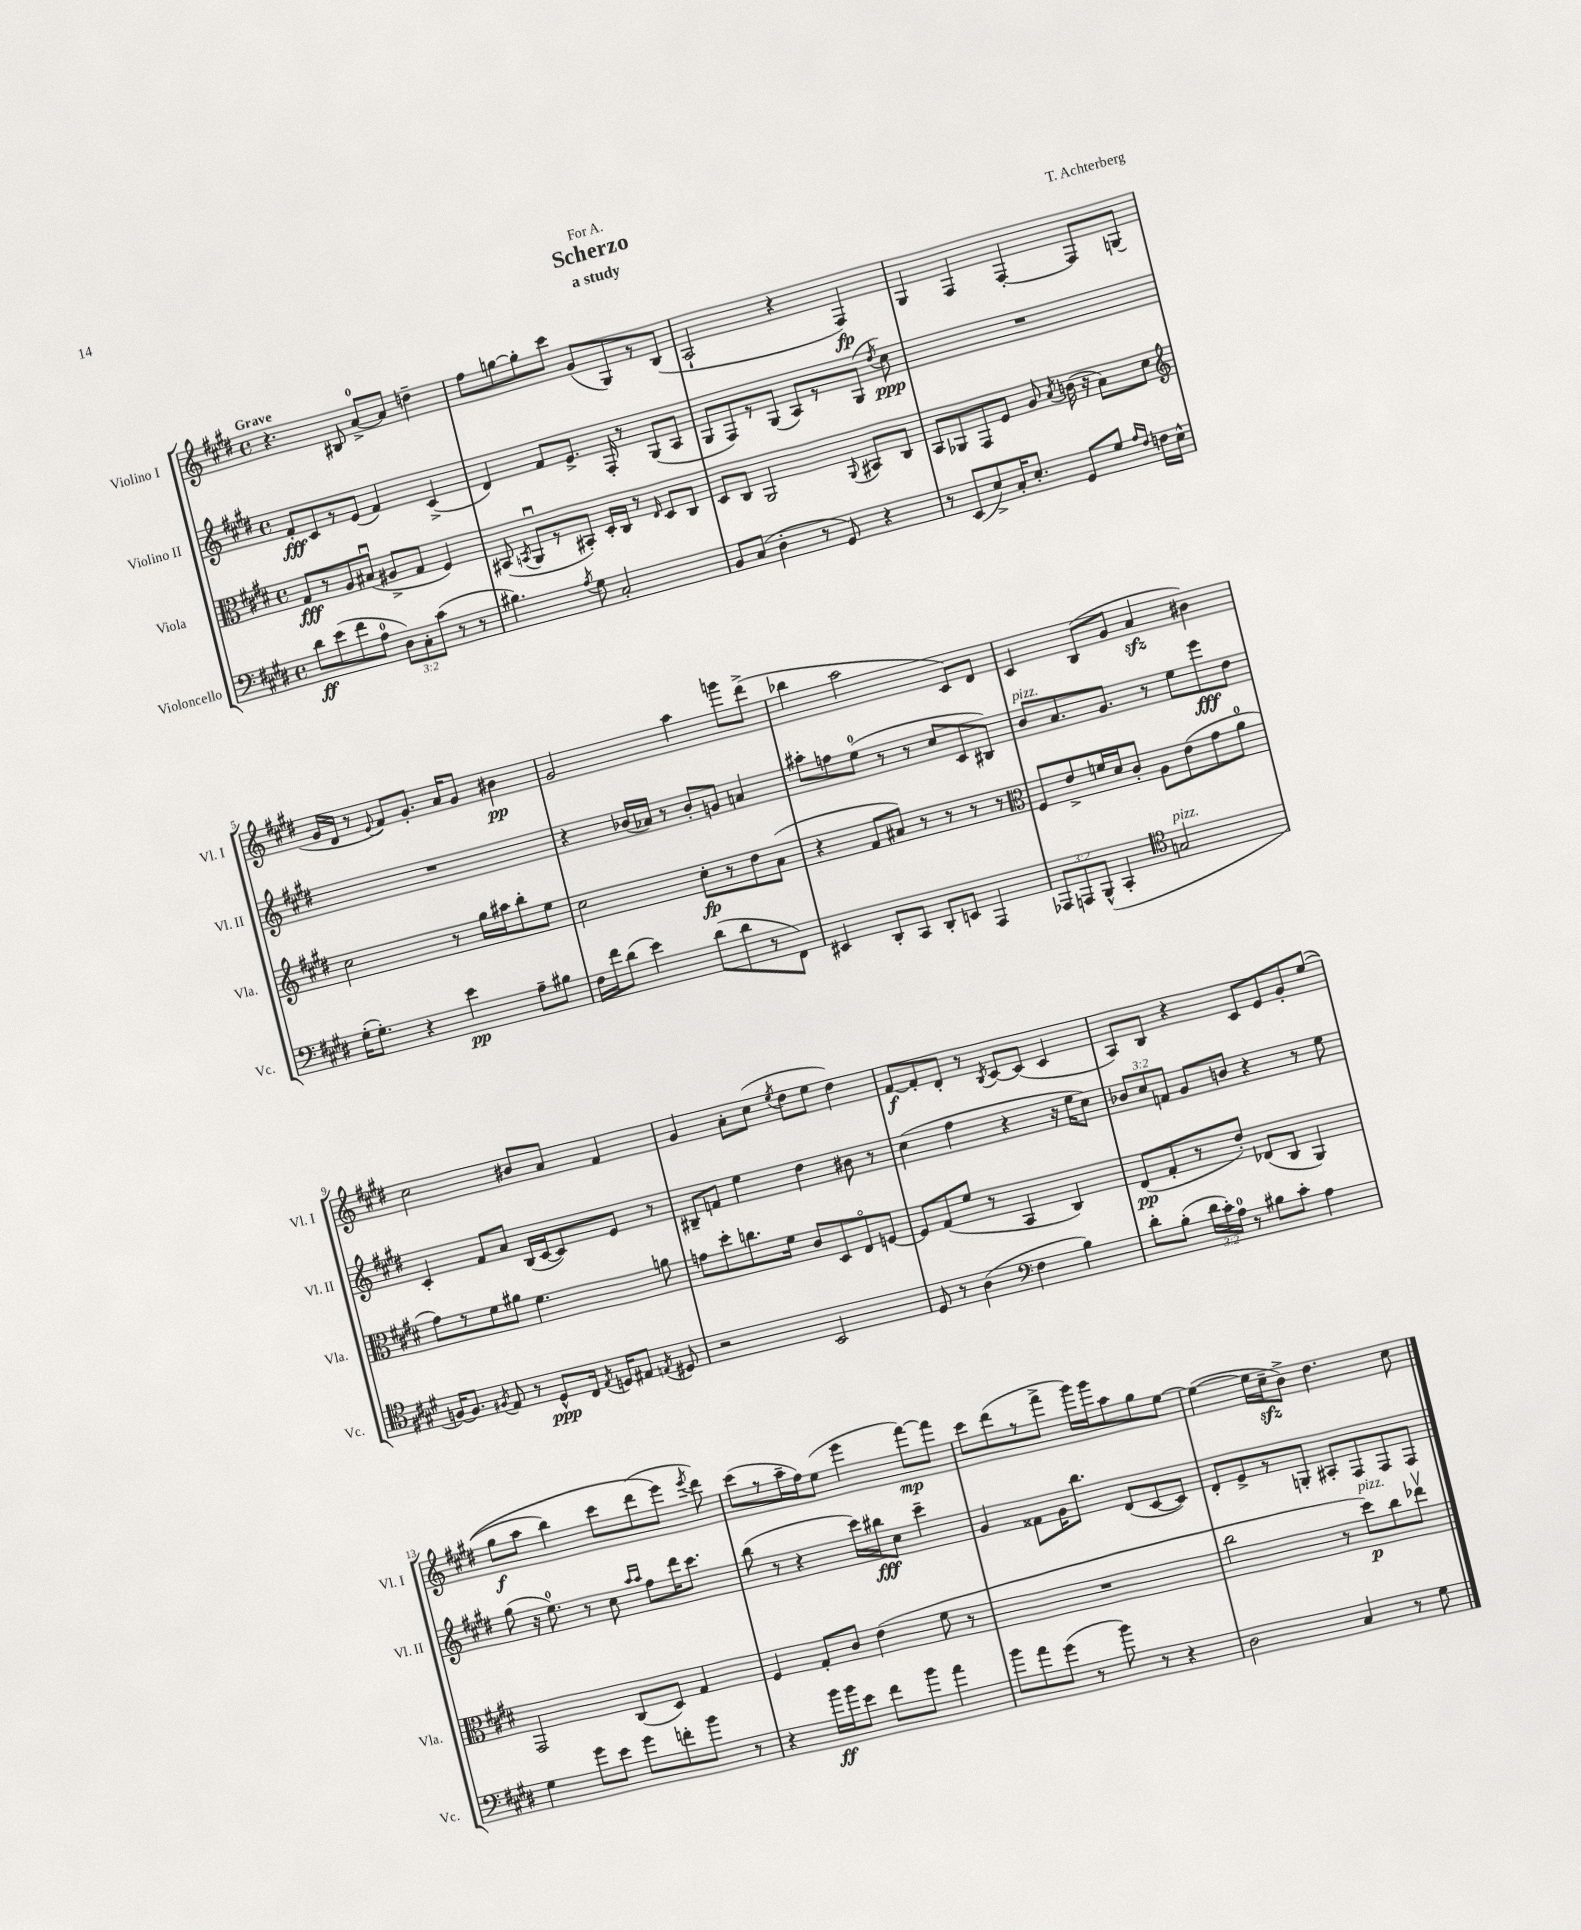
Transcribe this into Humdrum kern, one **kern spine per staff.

**kern	**dynam	**kern	**dynam	**kern	**dynam	**kern	**dynam
*part4	*part4	*part3	*part3	*part2	*part2	*part1	*part1
*staff4	*staff4	*staff3	*staff3	*staff2	*staff2	*staff1	*staff1
*I"Violoncello	*	*I"Viola	*	*I"Violino II	*	*I"Violino I	*
*I'Vc.	*	*I'Vla.	*	*I'Vl. II	*	*I'Vl. I	*
*clefF4	*	*clefC3	*	*clefG2	*	*clefG2	*
*k[f#c#g#d#]	*	*k[f#c#g#d#]	*	*k[f#c#g#d#]	*	*k[f#c#g#d#]	*
*M4/4	*	*M4/4	*	*M4/4	*	*M4/4	*
*met(c)	*	*met(c)	*	*met(c)	*	*met(c)	*
=1	=1	=1	=1	=1	=1	=1	=1
!	!	!	!	!	!	!LO:TX:a:B:t=Grave	!
8d#\L	ff	8G#/L	fff	8f#'/L	fff	4.r	.
(8e\	.	8r	.	8c#/	.	.	.
8f#\	.	8A/	.	8r	.	.	.
8A\J	.	(8B#Xu/J	.	(8e/J	.	8B#X/	.
12D#\L)	.	8A#X^/L	.	4f#/)	.	[8a^/L	.
12C#'\	.	.	.	.	.	.	.
.	.	8G#/J	.	.	.	8a/J]	.
(12c#\J	.	.	.	.	.	.	.
8r	.	4F#/)	.	(4c#^/	.	4ddn~\	.
8r	.	.	.	.	.	.	.
=2	=2	=2	=2	=2	=2	=2	=2
4.B#X\)	.	(8BB#X/	.	4d#/)	.	8ff#\L	.
.	.	8qBBn/	.	.	.	.	.
.	.	8AAu/L	.	.	.	[8ggn\	.
.	.	8r	.	8f#/L	.	8gg'\]	.
8qA/	.	.	.	.	.	.	.
8G#\	.	8BB#X'/J)	.	8.e^/J	.	8ccc#\J	.
2C#'/	.	16D#'/LL	.	.	.	(8g#/L	.
.	.	16C#/JJ	.	16F#'/	.	.	.
.	.	8r	.	8r	.	8G#/)	.
.	.	16qqE/	.	.	.	.	.
.	.	8D#/L	.	(8G#/L	.	8r	.
.	.	8C#/J	.	8A/J	.	(8B/J	.
=3	=3	=3	=3	=3	=3	=3	=3
8BB/L	.	8D#/L	.	8G#/L	.	2A`/	.
(8C#/J	.	8C#/J	.	8F#/)	.	.	.
4D#'\	.	2AA/	.	8r	.	.	.
.	.	.	.	(8G#/J	.	.	.
8r	.	.	.	8A/L)	.	4r	.
8GG#/)	.	.	.	8r	.	.	.
.	.	8qqAA/	.	.	.	.	.
4r	.	8BB#X/L	.	(8G#/J	.	4F#/)	fp
.	.	.	.	8qdd#/	.	.	.
.	.	8C#/J	.	8cc#\)	ppp	.	.
=4	=4	=4	=4	=4	=4	=4	=4
8r	.	8BB/L	.	1r	.	4G#/	.
(8EE/L	.	8AA-X/	.	.	.	.	.
8E^/)	.	8GG#/	.	.	.	4F#/	.
16C#'/K	.	8F#/J	.	.	.	.	.
8.E'/J	.	.	.	.	.	.	.
.	.	8A/	.	.	.	[4F#'/	.
.	.	8qB/	.	.	.	.	.
8GG#/L	.	(16cn\	.	.	.	.	.
.	.	16r	.	.	.	.	.
8G#/J	.	8B\L)	.	.	.	8F#/L]	.
16qqA/LL	.	.	.	.	.	.	.
16qqF#/JJ	.	.	.	.	.	.	.
16Fn\LL	.	8d#\J	.	.	.	(8Gn/J	.
16E^^\JJ	.	.	.	.	.	.	.
!!LO:LB:g=z
=5	=5	=5	=5	=5	=5	=5	=5
*	*	*clefG2	*	*	*	*	*
(16G#'\KL	.	2cc#\	.	1r	.	16g#/LL	.
8.G#'\J)	.	.	.	.	.	16d#/JJ	.
.	.	.	.	.	.	8r	.
.	.	.	.	.	.	8qqe/	.
4r	.	.	.	.	.	8f#/L)	.
.	.	.	.	.	.	8.g#'/J	.
4e\	pp	8r	.	.	.	.	.
.	.	.	.	.	.	16a/KL	.
.	.	16gg#\LL	.	.	.	8g#/J	.
.	.	16aa#X\J	.	.	.	.	.
8A~\L	.	8bb'\	.	.	.	4b#X\	pp
8B#X\J	.	8ee\J	.	.	.	.	.
=6	=6	=6	=6	=6	=6	=6	=6
16F#\LL	.	2cc#\	.	4r	.	2g#/	.
16f#\J	.	.	.	.	.	.	.
(8d#\J	.	.	.	.	.	.	.
4e\)	.	.	.	(16b-X/LL	.	.	.
.	.	.	.	16a-X/JJ)	.	.	.
.	.	.	.	8r	.	.	.
(8d#\L	.	8cc#'\L	fp	8b-'/L	.	4aa\	.
8d#\	.	8r	.	8gn/J	.	.	.
8r	.	8dd#\	.	4an/	.	8gggn\L	.
8FF#\J)	.	(8a\J	.	.	.	(8ddd#^\J	.
=7	=7	=7	=7	=7	=7	=7	=7
4EE#X/	.	4r	.	8aa#X'\L	.	4bb-X\	.
.	.	.	.	8ffn\	.	.	.
8DD#'/L	.	8f#/L	.	(8ee\J	.	2aa\	.
8CC#/J	.	8a#X/J)	.	8r	.	.	.
8DD#'/L	.	8r	.	8r	.	.	.
8EEn/J	.	8r	.	8cc#/L	.	.	.
4AAA/	.	8r	.	8c#/	.	8c#/L)	.
.	.	8r	.	8B#X/J)	.	8d#/J	.
=8	=8	=8	=8	=8	=8	=8	=8
*	*	*clefC3	*	*	*	*	*
!	!	!	!	!LO:TX:a:i:t=pizz.	!	!	!
12AAA-X/L	.	8F#/L	.	8b/L	.	4c#/	.
12AAAn/	.	.	.	.	.	.	.
.	.	8e^/	.	8.a/	.	.	.
(12BBB^^/J	.	.	.	.	.	.	.
4CC#'/	.	16fn/L	.	.	.	(8B/L	.
.	.	16d#/J	.	8.g#/J	.	.	.
.	.	8c#'/J	.	.	.	8g#/J	.
*clefC4	*	*	*	*	*	*	*
!LO:TX:a:i:t=pizz.	!	!	!	!	!	!	!
2Gn/	.	8A\L	.	8r	.	4azz/	.
.	.	(8e\	.	8ee\L	.	.	.
.	.	8g#\	.	8eee\	fff	4b#X\)	.
.	.	8a\J	.	8dd#\J	.	.	.
!!LO:LB:g=z
=9	=9	=9	=9	=9	=9	=9	=9
[16Fn/KL)	.	8g#\L)	.	4c#'/	.	2cc#\	.
8.F/J]	.	.	.	.	.	.	.
.	.	8r	.	.	.	.	.
8qF#X/	.	.	.	.	.	.	.
8E/	.	8f#\	.	8f#/L	.	.	.
8r	.	8a#X\J	.	8a/J	.	.	.
8D#^^/L	ppp	4.f#\	.	(16B/LL	.	8b#X/L	.
.	.	.	.	[16c#/J	.	.	.
16C#/Jk	.	.	.	8c#/])	.	8a/J	.
8qE/	.	.	.	.	.	.	.
16Dn/KL	.	.	.	.	.	.	.
8E#X/J	.	.	.	8e/J	.	4f#/	.
8qEn/	.	.	.	.	.	.	.
8D#X/	.	8an\	.	8r	.	.	.
=10	=10	=10	=10	=10	=10	=10	=10
2r	.	8gn\L	.	8B#X~/L	.	4g#/	.
.	.	8dd#'\	.	8fn/J	.	.	.
.	.	8.ccn\	.	4ee\	.	8a'\L	.
.	.	.	.	.	.	(8cc#\J	.
.	.	16f#\Jk	.	.	.	.	.
.	.	.	.	.	.	8qee/	.
2BB/	.	8c#/L	.	4dd#\	.	8dd#\L	.
.	.	8D#/	.	.	.	8ee\J	.
.	.	8E/	.	8b#X\	.	4dd#\)	.
.	.	[8Fn/J	.	8r	.	.	.
=11	=11	=11	=11	=11	=11	=11	=11
8D#/	.	8F/L]	.	(4cc#\	.	[8f#/L	f
8r	.	(8G#/	.	.	.	8f#'/]	.
(4A\	.	8f#/J	.	4ff#\	.	8d#'/J	.
.	.	8r	.	.	.	8r	.
*clefF4	*	*	*	*	*	*	*
.	.	.	.	.	.	8qB/	.
4F#\	.	4BB/	.	4r	.	[8c#/L	.
.	.	.	.	.	.	(8c#/J]	.
4B\)	.	4C#/)	.	16r	.	4c#/	.
.	.	.	.	16ee\KL	.	.	.
.	.	.	.	8cc#\J)	.	.	.
=12	=12	=12	=12	=12	=12	=12	=12
8d#'\L	.	(8E/L	pp	12b-X/L	.	8A/L)	.
.	.	.	.	12cc#/	.	.	.
(8B'\J	.	8G#'/	.	.	.	8B/J	.
.	.	.	.	12fn/J	.	.	.
24d#\LL	.	8r	.	8g#/L	.	4r	.
24c#'\)	.	.	.	.	.	.	.
24A\JJ	.	.	.	.	.	.	.
8r	.	8e'/J)	.	8bn/J	.	.	.
8B#X\L	.	(8E-X/L	.	4r	.	8c#/L	.
8c#'\J	.	8C#/J	.	.	.	8e/	.
4A\	.	4AA/)	.	8r	.	8g#'/	.
.	.	.	.	8ee\	.	((8ee/J	.
!!LO:LB:g=z
=13	=13	=13	=13	=13	=13	=13	=13
4G#\	.	2GG#/	.	(8gg#\	.	8gg#\L	f
.	.	.	.	16r	.	8aa\J	.
.	.	.	.	8.ee\)	.	.	.
8g#\L	.	.	.	.	.	4bb\)	.
8e\J	.	.	.	8r	.	.	.
8g#\L	.	(8C#/L	.	8cc#\	.	8ccc#\L	.
.	.	.	.	16qqaa/LL	.	.	.
.	.	.	.	16qqaa/JJ	.	.	.
8fn'\	.	8D#/J)	.	8ff#\L	.	(8ddd#\	.
8b\J	.	4G#/	.	16ddd#\K	.	8eee\J)	.
.	.	.	.	8.ccc#\J	.	.	.
.	.	.	.	.	.	8qeee/	.
8r	.	.	.	.	.	8ddd#\)	.
=14	=14	=14	=14	=14	=14	=14	=14
4r	.	4F#/	.	(8bb\	.	(8ccc#\L	.
.	.	.	.	8r	.	8r	.
16b\LL	ff	8G#'/L	.	4r	.	16aa~\L	.
16b\J	.	.	.	.	.	16ff#\J)	.
8e\J	.	8c#/J	.	.	.	(8ee\J	.
8f#\L	.	(4e\	.	16ccc#\LL)	.	4eee\	.
.	.	.	.	16bb#X\J	fff	.	.
8b\J	.	.	.	8cc#\J	.	.	.
4a\	.	8f#\	.	4ccc#~\	.	[8fff#\L)	mp
.	.	8r	.	.	.	8fff#\J]	.
=15	=15	=15	=15	=15	=15	=15	=15
8b\L	.	1r	.	4g#/	.	8ccc#\L	.
8a\	.	.	.	.	.	(8ddd#\	.
(8g#\J	.	.	.	8f##X\L	.	8r	.
8r	.	.	.	16g#\K	.	8fff#^\J	.
.	.	.	.	8.bb\J	.	.	.
8b\)	.	.	.	.	.	16ggg#\LL)	.
.	.	.	.	.	.	16ggg#\J	.
8r	.	.	.	(8d#/L	.	8aa\	.
4r	.	.	.	[8c#/	.	8gg#\	.
.	.	.	.	8c#/J])	.	[8ee\J	.
=16	=16	=16	=16	=16	=16	=16	=16
2D#\	.	2cc#\	.	8d#'/L	.	(4ee\_	.
.	.	.	.	8e^/	.	.	.
.	.	.	.	8r	.	16ee\LL]	.
.	.	.	.	.	.	16cc#zz~\J	.
.	.	.	.	8Gn'/J	.	8b^\J)	.
4C#/	.	8r	.	8A#X'/L	.	4.dd#\	.
!	!	!LO:TX:a:i:t=pizz.	!	!	!	!	!
.	.	8dd#\L)	p	8F#/	.	.	.
8r	.	8cc#\	.	8F#/	.	.	.
8G#\	.	8ee-Xv\J	.	8F#/J	.	8cc#\	.
==	==	==	==	==	==	==	==
*-	*-	*-	*-	*-	*-	*-	*-
